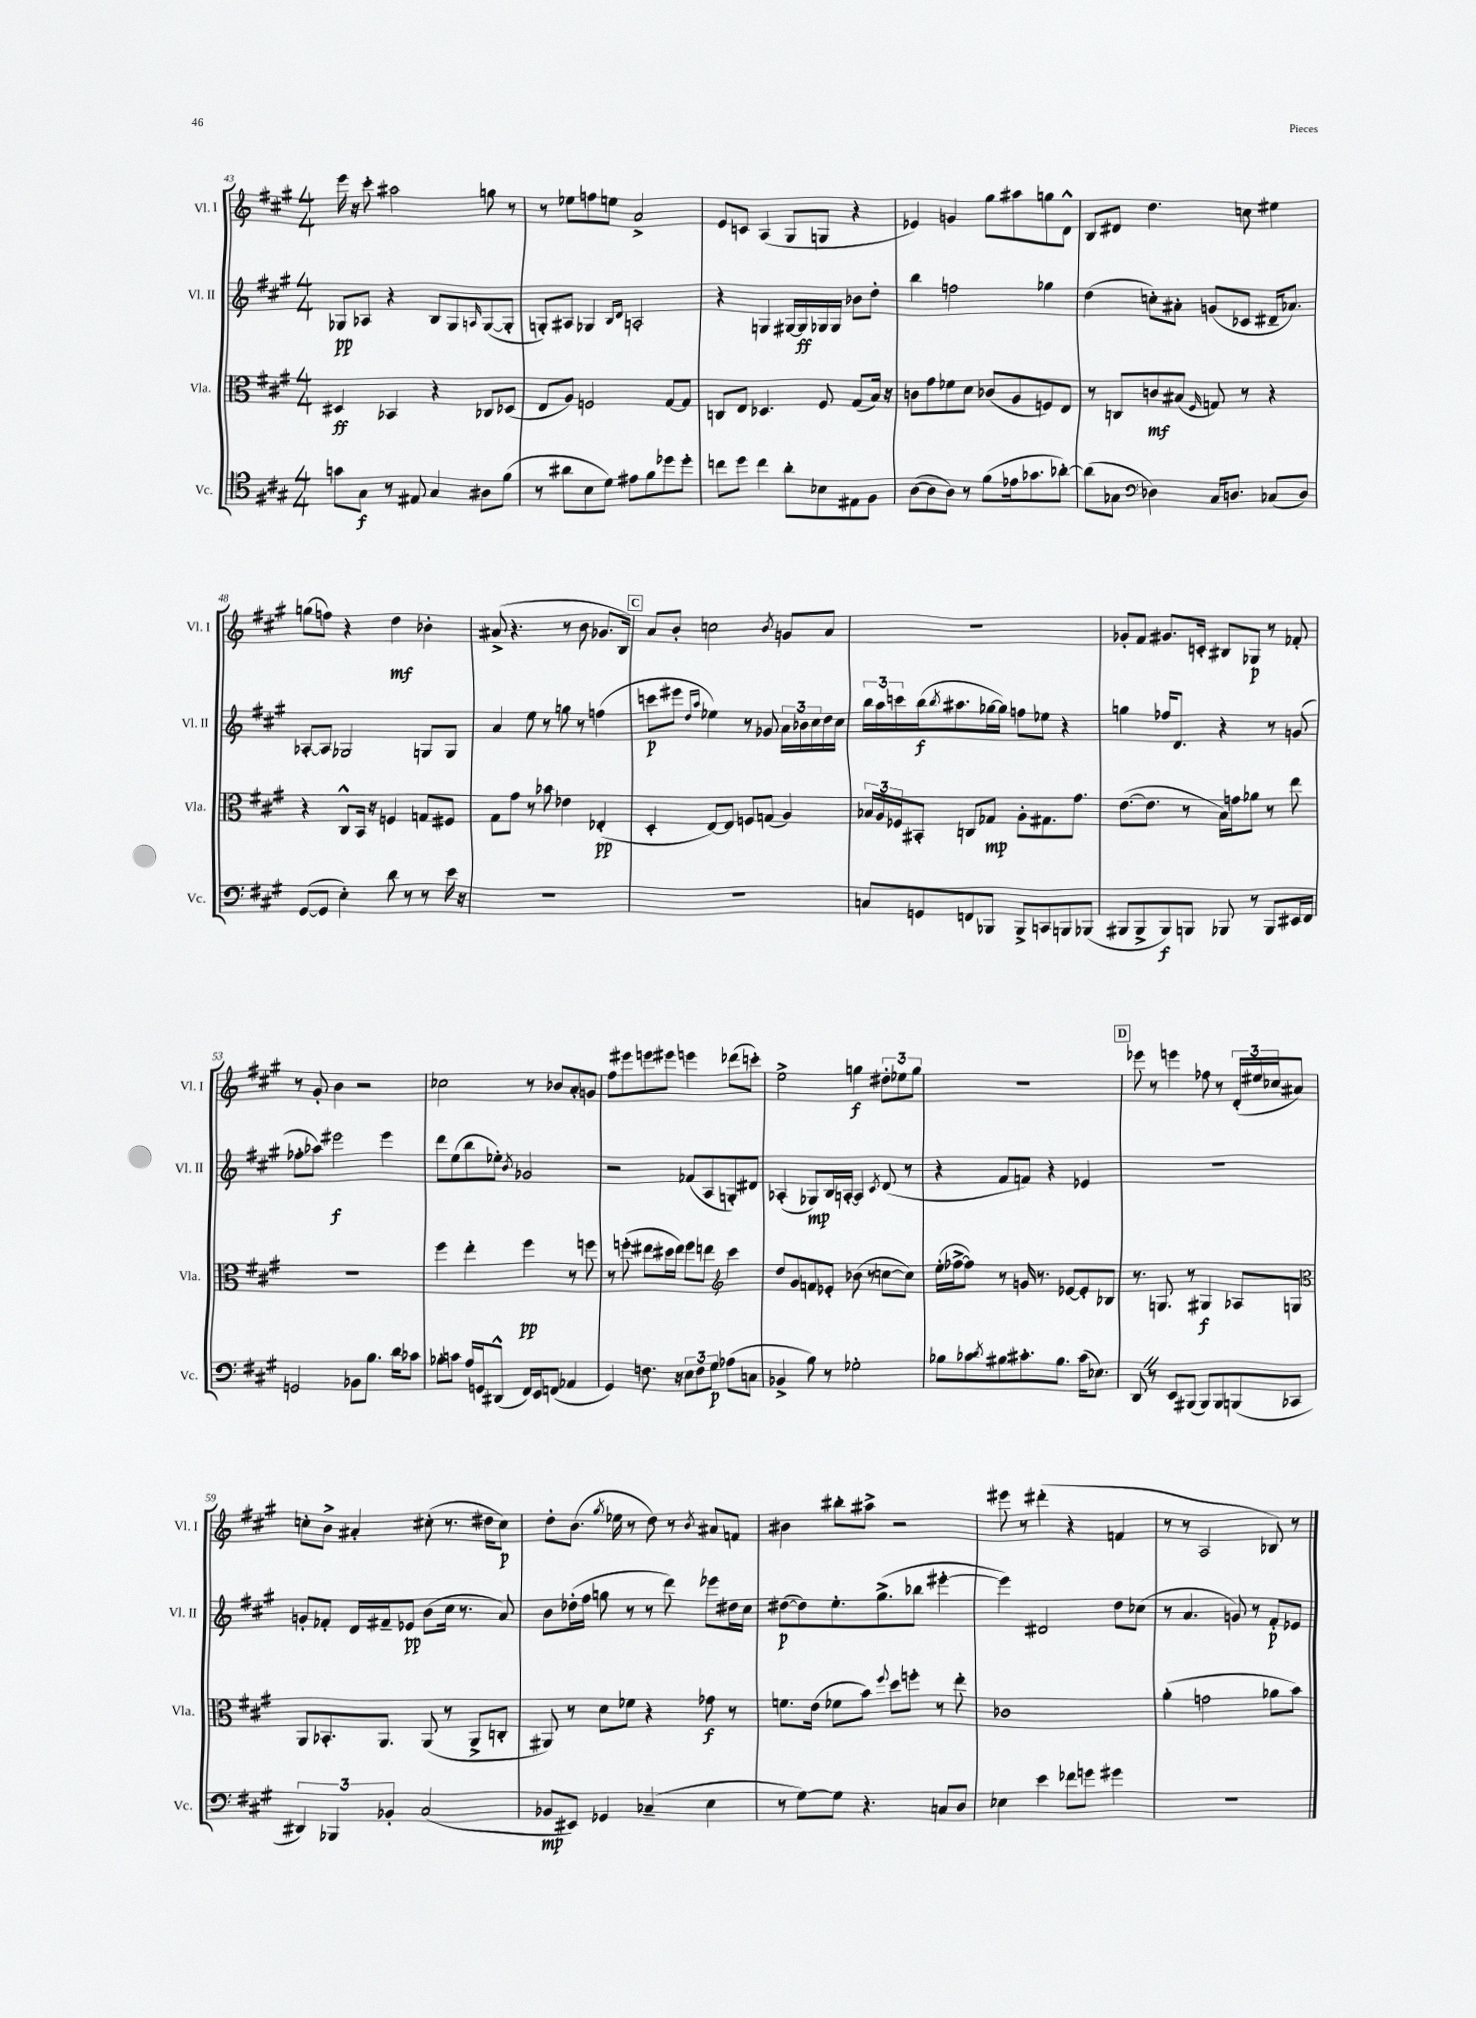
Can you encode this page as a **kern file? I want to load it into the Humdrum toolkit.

**kern	**kern	**kern	**kern
*staff4	*staff3	*staff2	*staff1
*clefC4	*clefC3	*clefG2	*clefG2
*k[f#c#g#]	*k[f#c#g#]	*k[f#c#g#]	*k[f#c#g#]
*M4/4	*M4/4	*M4/4	*M4/4
8g\L	4D#/	8G-/L	16eee\
.	.	.	16r
8G#\J	.	8A-/J	8ccc#'\
8r	4BB-/	4r	2aa#\
8E#/	.	.	.
4G#/	4r	8B/L	.
.	.	8G-/	.
.	.	16qqA/	.
8A#\L	8C-/L	([8G-/	8gg\
(8f#\J	(8D-/J	8G-'/]J	8r
=	=	=	=
8r	8E/L	8G'/L)	8r
8a#\L	8A/J)	8A#/J	8ee-\L
8B\	2F/	4G-/	8ff\
8d\J)	.	.	8ee\J
.	.	16qqB/LL	.
.	.	16qqd/JJ	.
8e#\L	.	2A'/	2a^/
8f#\	.	.	.
8dd-\	[8G#/L	.	.
8dd-'\J	8G#/]J	.	.
=	=	=	=
8cc\L	8C/L	4r	8e/L
8dd\J	8E/J	.	8c/J
4cc\	4.D-/	4G/	(4A/
8a'\L	.	[16G#/LL	8G#/L
.	.	16G#/]	.
8B-\	8F#/	16G-/	8G/J
.	.	16G-/JJ	.
8E#\	(8G#/L	8b-\L	4r
8F#\J	16B/Jk)	8dd'\J	.
.	16r	.	.
=	=	=	=
([8A\L	8c\L	4bb\	4e-/)
8A\]	8g#\	.	.
8A\J)	8f-\	2ff\	4g/
8r	8d\J	.	.
(8f#\L	(8c-/L	.	8gg#\L
16e-\k	8A/	.	8aa#\
8.g-\	.	.	.
.	8F/)	4gg-\	8gg\
[8a-'\J)	8E/J	.	8d^^\J
=	=	=	=
(8a-\]L	8r	(4dd\	8B/L
8G-\J	8C/L	.	8d#/J
*clefF4	*	*	*
4D-\)	8c/	8cc'\L)	4.dd\
.	(8B#/J	8a#'\J	.
.	16qqF#/	.	.
16C#/LK	8G/)	(8g/L	.
8.D/J	.	.	.
.	8r	8c-/J	8cc\
(8C-/L	4r	16d#~/LK	4ee#\
.	.	8.a-/J)	.
8D/J)	.	.	.
=	=	=	=
([8GG#/L	4r	[8A-'/L	(8gg\L
8GG#/]J	.	8A-/]J	8ff\J)
4E'\)	8C#^^/L	2G-/	4r
.	16BB/Jk	.	.
.	16r	.	.
8d\	4F/	.	4dd\
8r	.	.	.
8r	8G/L	8G/L	4b-'\
16e\	8F#/J	8G/J	.
16r	.	.	.
=	=	=	=
1r	8G#\L	4a/	(8a#^/
.	8g#\J	.	4.r
.	8r	8ee\	.
.	8b-\	8r	.
.	4e-\	8gg\	8r
.	.	8r	8b\
.	(4E-'/	(4ff\	8.g-/L
.	.	.	16B/Jk)
=	=	=	=
1r	4D'/	8ccc\L	8a/L
.	.	8eee#\J	8b'/J
.	.	16qqdd/LL	.
.	.	16qqaa/JJ	.
.	[8E/L)	4ee-\)	2cc\
.	8E/]J	.	.
.	8F/L	8r	.
.	(8G/J	8g-/	.
.	.	.	8qb/
.	4A/)	24a\LL	8g/L
.	.	24b-\	.
.	.	24cc#\	.
.	.	16dd\	8a/J
.	.	16cc#\JJ	.
=	=	=	=
8C/L	24B-/LL	24bb\LL	1r
.	24A/	24aa\	.
.	24F-/J	24ccc\	.
8GG/	8BB#'/J	(16bb\J	.
.	.	8qbb/	.
.	.	8.aa#\	.
8FF/	8C/L	.	.
8BBB-/J	8G-/J	[16gg-\L	.
.	.	16gg-\]JJ)	.
8BBB-^/L	8A'\L	8ff\L	.
8CC/	8.G#\	8ee-\J	.
8BBB/	.	4r	.
.	8.g#\J	.	.
(8BBB-/J	.	.	.
=	=	=	=
8BBB#/L	([8.e\L	4gg\	8g-'/L
8BBB#^/	.	.	8f#/J
.	8.e\]J	.	.
8BBB#/)	.	16ff-/LK	8.g#/L
.	.	8.d/J	.
8BBB/J	8r	.	.
.	.	.	16c'/Jk
8BBB-/	16B\LL)	4r	8B#/L
.	16g\J	.	.
8r	8a-\J	.	8G-/J
8BBB-/L	8r	8r	8r
16EE#/L	8ee\	(8g/	8f-'/
16FF#/JJ	.	.	.
=	=	=	=
2GG/	1r	8ff-'\L	8r
.	.	8aa-\J)	8g#'/
.	.	2eee#\	4b\
8BB-\L	.	.	2r
8.B\J	.	.	.
.	.	4eee#\	.
16d\LK	.	.	.
8c-\J	.	.	.
=	=	=	=
8B-'\L	4ff#\	8ddd\L	2cc-\
8c\J	.	(8ee\	.
16A/LL	4ee'\	8bb\	.
16GG/J	.	.	.
(8DD#^^/J	.	8ee-'\J)	.
.	.	8qb/	.
16FF#/LL)	4ff#\	2g-/	8r
16EE/J	.	.	.
(8FF/J	.	.	8b-/L
4AA-/	8r	.	8a'/
.	8ff\	.	8g/J
=	=	=	=
4GG#/)	8r	2r	8ff#\L
.	(8ff'\	.	8eee#\
8.F\	8ee#\L	.	8eee\
.	16dd#\L	.	8eee#\J
16r	16ee#\JJ)	.	.
12E\L	8ff\L	(8f-/L	4eee\
12F\	.	.	.
.	8ee\J	8A/	.
12G#\J	.	.	.
*	*clefG2	*	*
(8A-\L	4ccc#\	8G'/)	(8ddd-\L
8C\J	.	8d#/J	8ccc'\J)
=	=	=	=
4BB-^/	8dd/L	(4A-'/	2ee^\
.	8g#/	.	.
8B\)	8f/	8G-/L)	.
8r	8e-'/J	16B/L	.
.	.	[16A'/JJ	.
2G-'\	(8b-\	4A/]	4gg\
.	8r	.	.
.	.	8qc#/	.
.	[8cc\L	(8d/	12dd#'\L
.	.	.	12ee-\
.	8cc\]J)	8r	.
.	.	.	12gg\J
=	=	=	=
8B-\L	(16ee'\LL	4r	1r
.	[16ff-^\J	.	.
8c-\	8ff-\]J)	.	.
8qd/	.	.	.
8B#\	8r	8f#/L	.
8.c#'\	16g/	8f/J)	.
.	8.r	.	.
.	.	4r	.
8.B#\J	.	.	.
.	[8e-/L	.	.
(16c#\LK	8e-'/]	4e-/	.
8.E-\J)	.	.	.
.	8B-/J	.	.
=	=	=	=
8DD/	8.r	1r	8eee-\
8r	.	.	8r
.	8.G/	.	.
8EE/L	.	.	4eee\
(8BBB#/J	8r	.	.
8BBB#/L)	4G#/	.	8ff-\
8BBB#/	.	.	8r
(8BBB/	8A-/L	.	(24d'/LL
.	.	.	24ee#/
.	.	.	24cc-/J
8CC-/J	8G/J	.	8a#/J)
=	=	=	=
*	*clefC3	*	*
6DD#/)	8AA/L	8g'/L	8cc'\L
.	8.BB-'/	8f-'/J	8b^\J
6BBB-/	.	.	.
.	.	16d/LL	4a#'/
.	8.AA/J	16f#~/J	.
6BB-'/	.	.	.
.	.	8e-/J	.
(2C#/	(8AA/	(8b\L	(8cc#'\
.	8r	16cc#\Jk	8.r
.	.	8.r	.
.	8AA^/L	.	.
.	.	.	16dd#\LK
.	8C'/J	8a/)	8cc#\J)
=	=	=	=
8BB-/L	8AA#/)	8b\L	8dd'\L
8EE#/J)	8r	(16dd-'\L	(8.b\J
.	.	16ff#\JJ	.
4GG-/	8d\L	8gg\	.
.	.	.	8qgg#/
.	.	.	16ee-\
.	8f-\J	8r	8r
(4C-~/	4r	8r	8dd\)
.	.	8ddd\)	8r
.	.	.	8qb/
4E\	8g-\	8eee-\L	8a#/L
.	8r	16dd#\L	8f/J
.	.	16cc#\JJ	.
=	=	=	=
8r	8.f\L	([8dd#\L	4b#\
[8G#\L)	.	8dd#\])	.
.	(16e\Jk	.	.
8G#\]J	8f-\L	8.ee'\	8bb#'\L
4.r	8b\J)	.	8aa#^\J
.	.	(8.gg#^\	.
.	8qqff#/	.	.
.	8dd\L	.	2r
.	8ff'\J	8bb-\J	.
8C/L	8r	[4eee#'\	.
8D/J	8ee'\	.	.
=	=	=	=
4E-\	1c-	4eee#\])	8eee#\
.	.	.	8r
4e\	.	2d#/	(4ddd#'\
8f-\L	.	.	4r
8g\J	.	.	.
4g#\	.	8dd\L	4f/
.	.	(8cc-\J	.
=	=	=	=
1r	(4a'\	8r	8r
.	.	4.a/	8r
.	2g\	.	2A/
.	.	8g/)	.
.	.	8r	.
.	8a-\L	8f#'/L	8B-/)
.	8b\J)	8e-/J	8r
==	==	==	==
*-	*-	*-	*-
